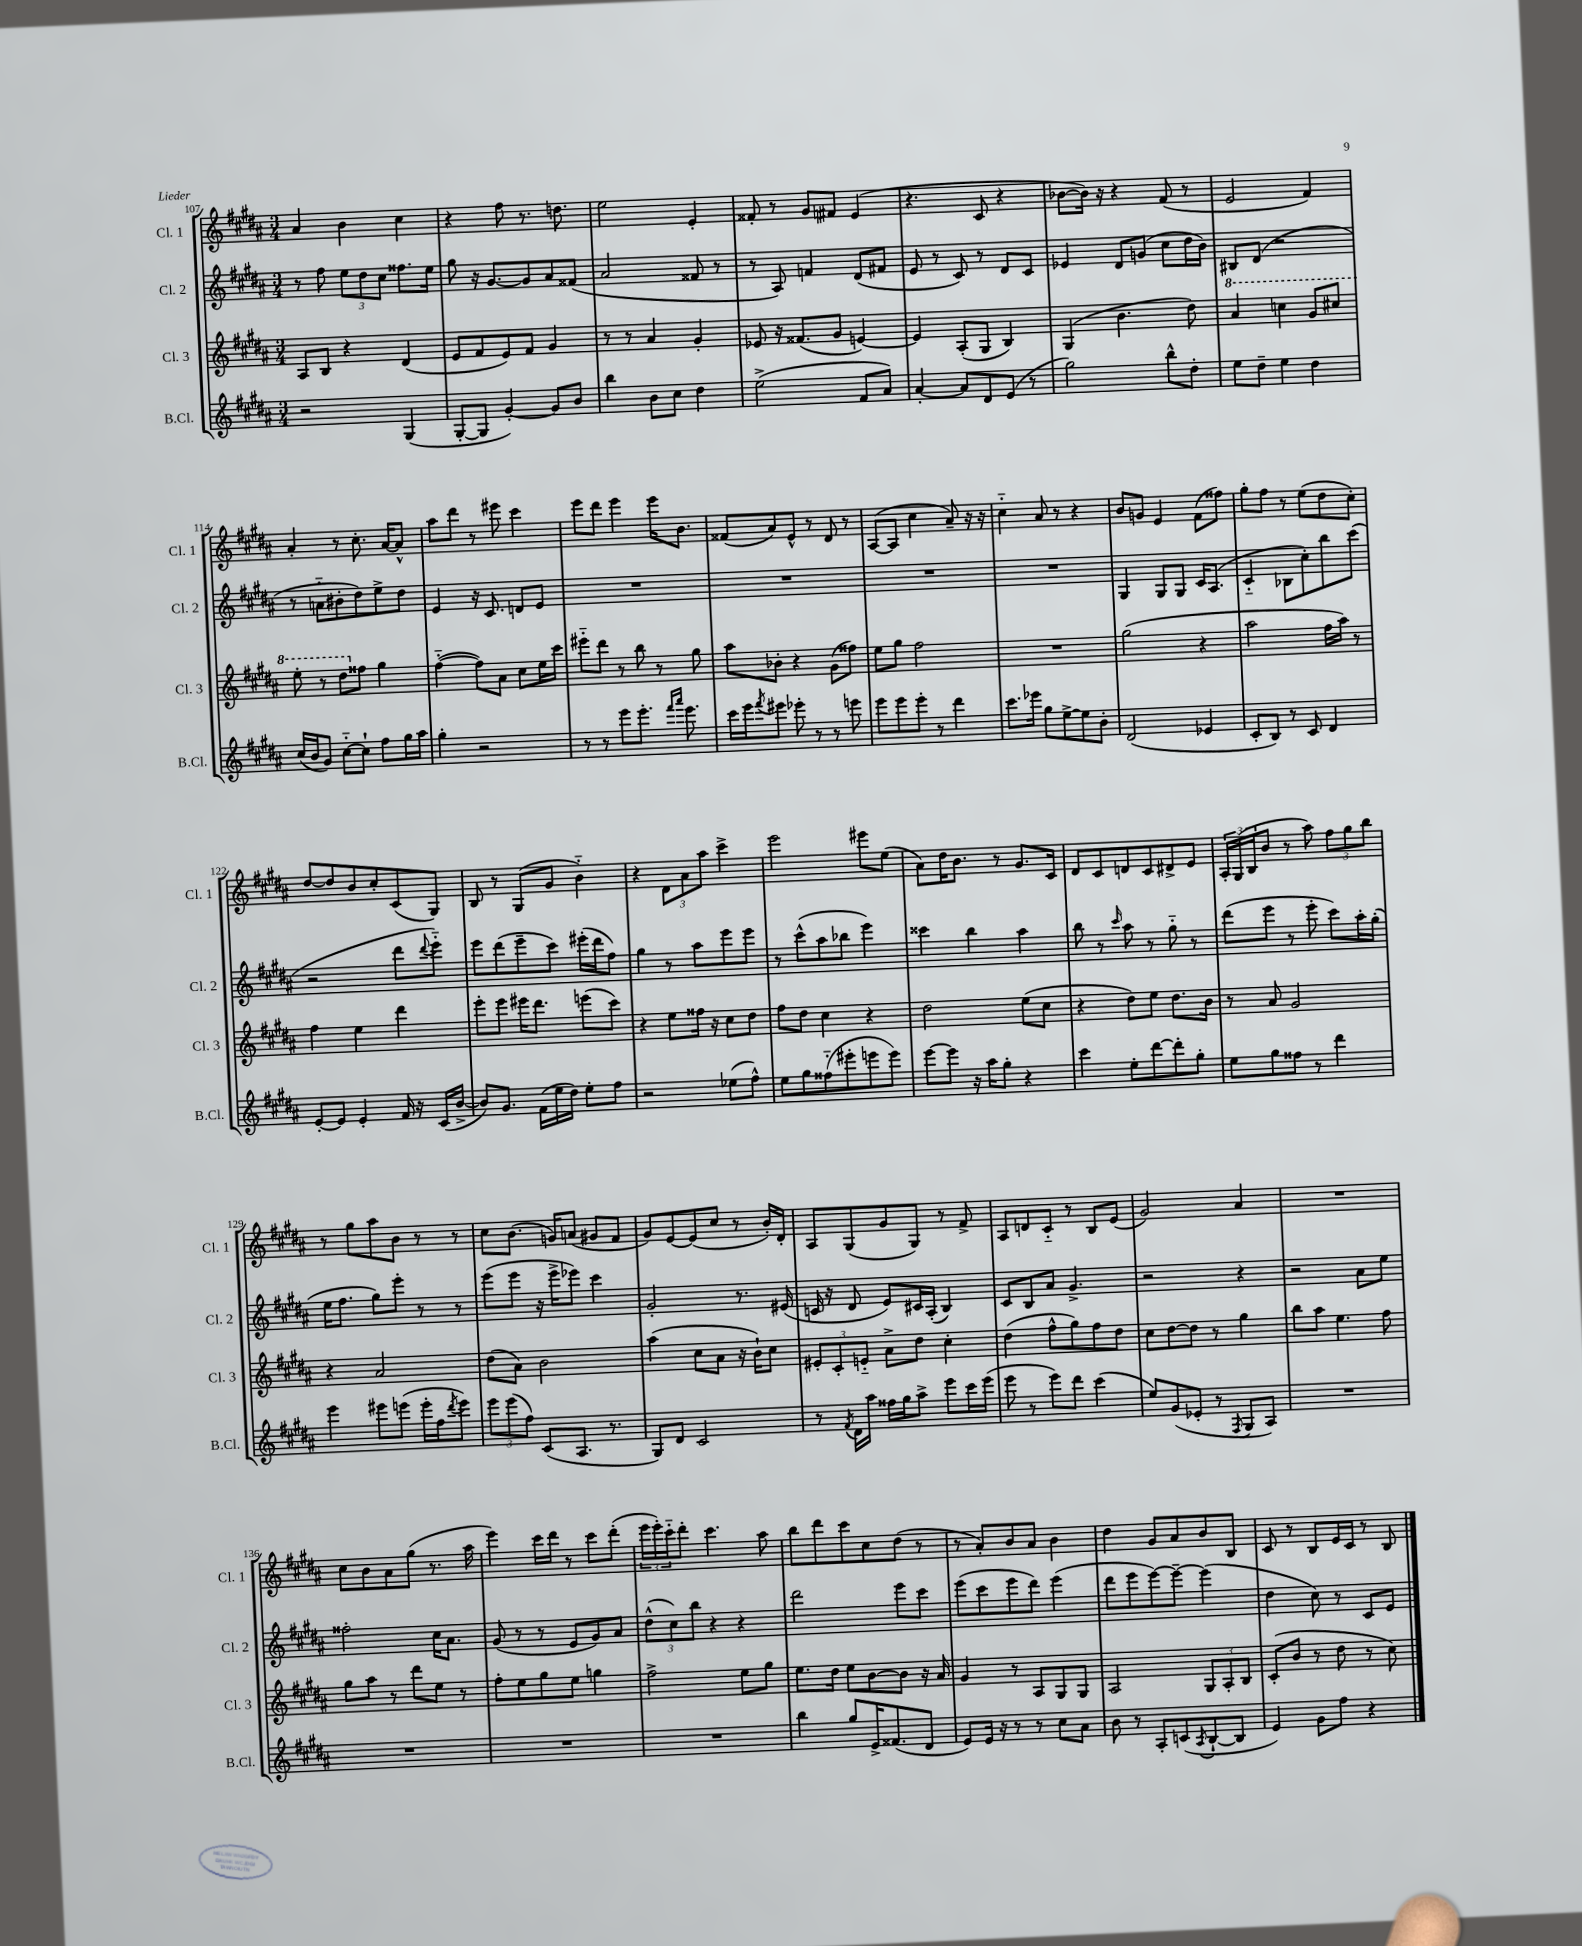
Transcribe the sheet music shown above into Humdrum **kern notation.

**kern	**kern	**kern	**kern
*staff4	*staff3	*staff2	*staff1
*clefG2	*clefG2	*clefG2	*clefG2
*k[f#c#g#d#a#]	*k[f#c#g#d#a#]	*k[f#c#g#d#a#]	*k[f#c#g#d#a#]
*M3/4	*M3/4	*M3/4	*M3/4
2r	8A#	8r	4a#
.	8B	8ff#	.
.	4r	12ee	4b
.	.	12dd#	.
.	.	12cc#	.
(4G#	(4d#	8.ff##	4cc#
.	.	16ee	.
=	=	=	=
[8G#'	8e	8gg#	4r
8G#]	8f#	16r	.
.	.	[8.g#	.
[4g#')	8e)	.	8ff#
.	8f#	8g#]	8.r
8g#]	4g#	8a#	.
.	.	.	8.dd
8b	.	(8f##	.
=	=	=	=
4bb	8r	2a#	2ee
.	8r	.	.
8b	4a#	.	.
8cc#	.	.	.
4dd#	4g#'	8f##	4e'
.	.	8r	.
=	=	=	=
(2ee^	8e-	8r	8f##'
.	16r	8A#)	8r
.	(8.f##	.	.
.	.	4f	8g#
.	8g#	.	8f#
8f#	[4e)	(8d#	(4e
8a#)	.	8f#	.
=	=	=	=
[4a#'	4e]	8e	4.r
.	.	8r	.
8a#]	(8A#'	8c#)	.
8d#	8G#	8r	8c#
(8e	4B)	8d#	4r
8r	.	8c#	.
=	=	=	=
2gg#)	(4G#	4e-	[8b-
.	.	.	16b-])
.	.	.	16r
.	4.b	8d#	4r
.	.	(8g	.
8bb^^	.	8cc#	(8f#
8dd#'	8dd#)	16dd#	8r
.	.	16b)	.
=	=	=	=
8ee	4aa#	8B#	2e
8dd#~	.	(8d#	.
4ee	4ccc	2r	.
4dd#	8gg#	.	4f#)
.	8ccc#	.	.
=	=	=	=
(16cc#	8eee'	8r	4a#'
16b	.	.	.
8g#)	8r	8a'~	.
[8cc#'~	8ddd#	8b#'	8r
8cc#`]	8ff##	8dd#)	8.cc#'
8ff#	4gg#	8ee^	.
.	.	.	[16a#
16gg#	.	8dd#	8a#^^]
16aa#	.	.	.
=	=	=	=
4gg#'	([4ff#'~	4e	8aa#
.	.	.	8ddd#
2r	8ff#])	16r	8r
.	.	8.c#	.
.	8a#	.	8eee#
.	8cc#	8d	4ccc#
.	16ee	8e	.
.	16ccc#	.	.
=	=	=	=
8r	8eee#'~	2.r	8eee
8r	8ddd#	.	8ddd#
8eee	8r	.	4eee
8.eee'	8bb	.	.
.	8r	.	16eee
16qqfff#	.	.	.
16qqaaa#	.	.	.
8.eee	.	.	8.b
.	8gg#	.	.
=	=	=	=
16ccc#	8aa#	2.r	(8f##
16eee	.	.	.
8qfff#	.	.	.
8eee#	8b-'	.	8a#)
8eee-'	4r	.	8e^^
8r	.	.	8r
8r	(8g#	.	8d#
8eee	8ff##)	.	8r
=	=	=	=
8eee	8ee	2.r	([8A#
8eee	8gg#	.	8A#]
8eee'	2ff#	.	4cc#
8r	.	.	.
4ddd#	.	.	8a#~)
.	.	.	16r
.	.	.	16r
=	=	=	=
8.ccc#	2.r	2.r	4cc#'~
16eee-	.	.	.
8gg#	.	.	8a#
[8ee^	.	.	8r
8ee]	.	.	4r
8b'	.	.	.
=	=	=	=
(2d#	(2gg#	4G#	8b
.	.	.	8g
.	.	8G#	4e
.	.	8G#	.
4e-	4r	16c#	(8f#
.	.	(8.A#	.
.	.	.	8ff##)
=	=	=	=
8c#'	2aa#	4c#'~	8gg#'
8B)	.	.	8ff#
8r	.	8B-	8r
8c#	.	8cc#')	(8ee
4d#	16ff#	8bb	8dd#
.	16aa#)	.	.
.	8r	(8ccc#	8cc#')
=	=	=	=
[8e'	4ff#	2r	[8dd#
8e]	.	.	8dd#]
4e'	4ee	.	8b
.	.	.	8cc#'
16f#	4ddd#	8ddd#	(8c#
16r	.	.	.
.	.	8qqddd#	.
(16c#	.	8eee'~)	8G#)
[16b^	.	.	.
=	=	=	=
8b])	8eee'	8eee	8B
8.g#	8eee	(8ddd#	8r
.	16eee#	8eee~	(8G#
(16f#	8.ddd#	.	.
16ee	.	8ccc#)	8g#
16dd#)	.	.	.
8ee'	(8eee	(16eee#'	4b'~)
.	.	16ddd#	.
8ff#	8ccc#)	8ff#)	.
=	=	=	=
2r	4r	4gg#	4r
.	8ee	8r	12d#
.	.	.	12a#
.	16ff##	8aa#	.
.	.	.	12aa#
.	16r	.	.
(8ee-	8cc#	8eee	4ccc#^
8ff#^^)	8dd#	8eee	.
=	=	=	=
8ee	8ff#	8r	2eee
8gg#	8dd#	(8ccc#^^	.
(8ff##'~	4cc#	8aa#	.
8eee#'	.	8bb-	.
8eee	4r	4eee)	8eee#
8eee)	.	.	(8ee
=	=	=	=
[8eee	2dd#	4ccc##	8a#)
8eee]	.	.	16dd#
.	.	.	8.b
16r	.	4bb	.
16aa#	.	.	.
8gg#'	.	.	8r
4r	(8ee	4aa#	8.g#
.	8cc#	.	.
.	.	.	16c#
=	=	=	=
4ccc#	4r	8bb	8d#
.	.	8r	8c#
.	.	16qqccc#	.
8ee'	8dd#)	8aa#	8d
[8ddd#	8ee	8r	8c#
8ddd#']	8.dd#	8gg#'~	8d#^
8gg#'	.	8r	8e
.	16b	.	.
=	=	=	=
8ee	8r	(8ddd#	24A#'
.	.	.	(24G#
.	.	.	24B
8gg#	8a#	8eee	8b
8ff##	2g#	8r	8r
8r	.	8eee'	8aa#)
4ddd#	.	8ccc#)	12ff#
.	.	.	12gg#
.	.	16aa#'	.
.	.	.	12bb
.	.	(16gg#'	.
=	=	=	=
4eee	4r	16ee	8r
.	.	8.ff#	.
.	.	.	8gg#
8eee#	2a#	8gg#)	8aa#
(8eee	.	8eee'	8b
16eee'	.	8r	8r
16ff#	.	.	.
8qddd#	.	.	.
8eee)	.	8r	8r
=	=	=	=
12eee	(8dd#	(8eee	8cc#
(12eee	.	.	.
.	8a#)	8eee	(8.b
12ff#)	.	.	.
(8c#	2b	16r	.
.	.	16eee^	16g)
8.A#	.	8eee-)	(8a
.	.	4ccc#	8g#
8.r	.	.	.
.	.	.	8f#
=	=	=	=
8G#)	(4aa#	2g#'	8g#)
8d#	.	.	[8e
2c#	8cc#	.	(8e]
.	8a#	.	8cc#
.	16r	8.r	8r
.	16b`)	.	.
.	8cc#	.	16b')
.	.	(16e#	16d#'
=	=	=	=
8r	12e#'	16c	8A#
.	.	16r	.
.	12c#'	.	.
8qf#	.	.	.
16d#	.	8d#	(8G#
.	12e'~	.	.
16aa#	.	.	.
16ff##	8a#^	8e)	8g#
16gg#	.	.	.
8aa#^	8dd#	16c#	8G#)
.	.	(16A#'	.
8eee	4cc#'	4B)	8r
16ccc#	.	.	8f#^
(16eee	.	.	.
=	=	=	=
8eee	(4dd#	8c#	8A#
8r	.	8B	8d
8eee)	8ff#^^	8a#	8c#'~
8ddd#	8gg#)	4.g#^	8r
(4ccc#	8ff#	.	8B
.	8dd#	.	(8e
=	=	=	=
8ee)	8cc#	2r	2g#)
(8g#	[8dd#	.	.
8e-'	8dd#]	.	.
8r	8r	.	.
8qF#	.	.	.
8G#	4gg#	4r	4a#
8A#)	.	.	.
=	=	=	=
2.r	8bb	2r	2.r
.	8aa#	.	.
.	4.ee	.	.
.	.	8a#	.
.	8ff#	8ee	.
=	=	=	=
2.r	8gg#	2ff##'	8cc#
.	8aa#	.	8b
.	8r	.	8a#
.	8ddd#	.	(8gg#
.	8ee	16cc#	8.r
.	.	8.a#	.
.	8r	.	.
.	.	.	16aa#
=	=	=	=
2.r	8ff#'	(8g#	4eee)
.	8ee	8r	.
.	8gg#	8r	16ccc#
.	.	.	16ddd#
.	8ee	8e	8r
.	4gg	8g#)	8ccc#
.	.	8a#	(8ddd#'
=	=	=	=
2.r	2ff#^	(12dd#^^	24eee
.	.	.	24eee')
.	.	12cc#)	24ccc#'~
.	.	.	8ddd#'
.	.	12bb	.
.	.	4r	4.ccc#
.	8ee	4r	.
.	8gg#	.	8aa#
=	=	=	=
4bb	8.ee	2ddd#	8bb
.	.	.	8ddd#
.	16dd#	.	.
8gg#	8ee	.	8ccc#
16e^	[8b	.	8cc#
(8.f##	.	.	.
.	8b]	8eee	(8dd#
8d#	16r	8ccc#	8r
.	16a#	.	.
=	=	=	=
8e)	4g#	(8eee	8r
16e	.	8ccc#	8a#')
16r	.	.	.
8r	8r	8eee	8b
8r	8A#	8ddd#)	8a#
8cc#	8G#	(4eee	4b
8a#	8G#	.	.
=	=	=	=
8b	2A#	8ddd#	4dd#
8r	.	8eee	.
8A#'	.	[8eee)	8g#
(8c	.	8eee~_	8a#
8qA#	.	.	.
[8B`	12G#	(4eee]	8b
.	12A#'	.	.
8B]	.	.	8B
.	12B	.	.
=	=	=	=
4e)	(8c#'	4dd#	8c#
.	8b	.	8r
8g#	8r	8cc#)	8B
8ff#	8dd#	8r	16e
.	.	.	16c#
4r	8r	8c#	8r
.	8cc#)	8e	8B
==	==	==	==
*-	*-	*-	*-
